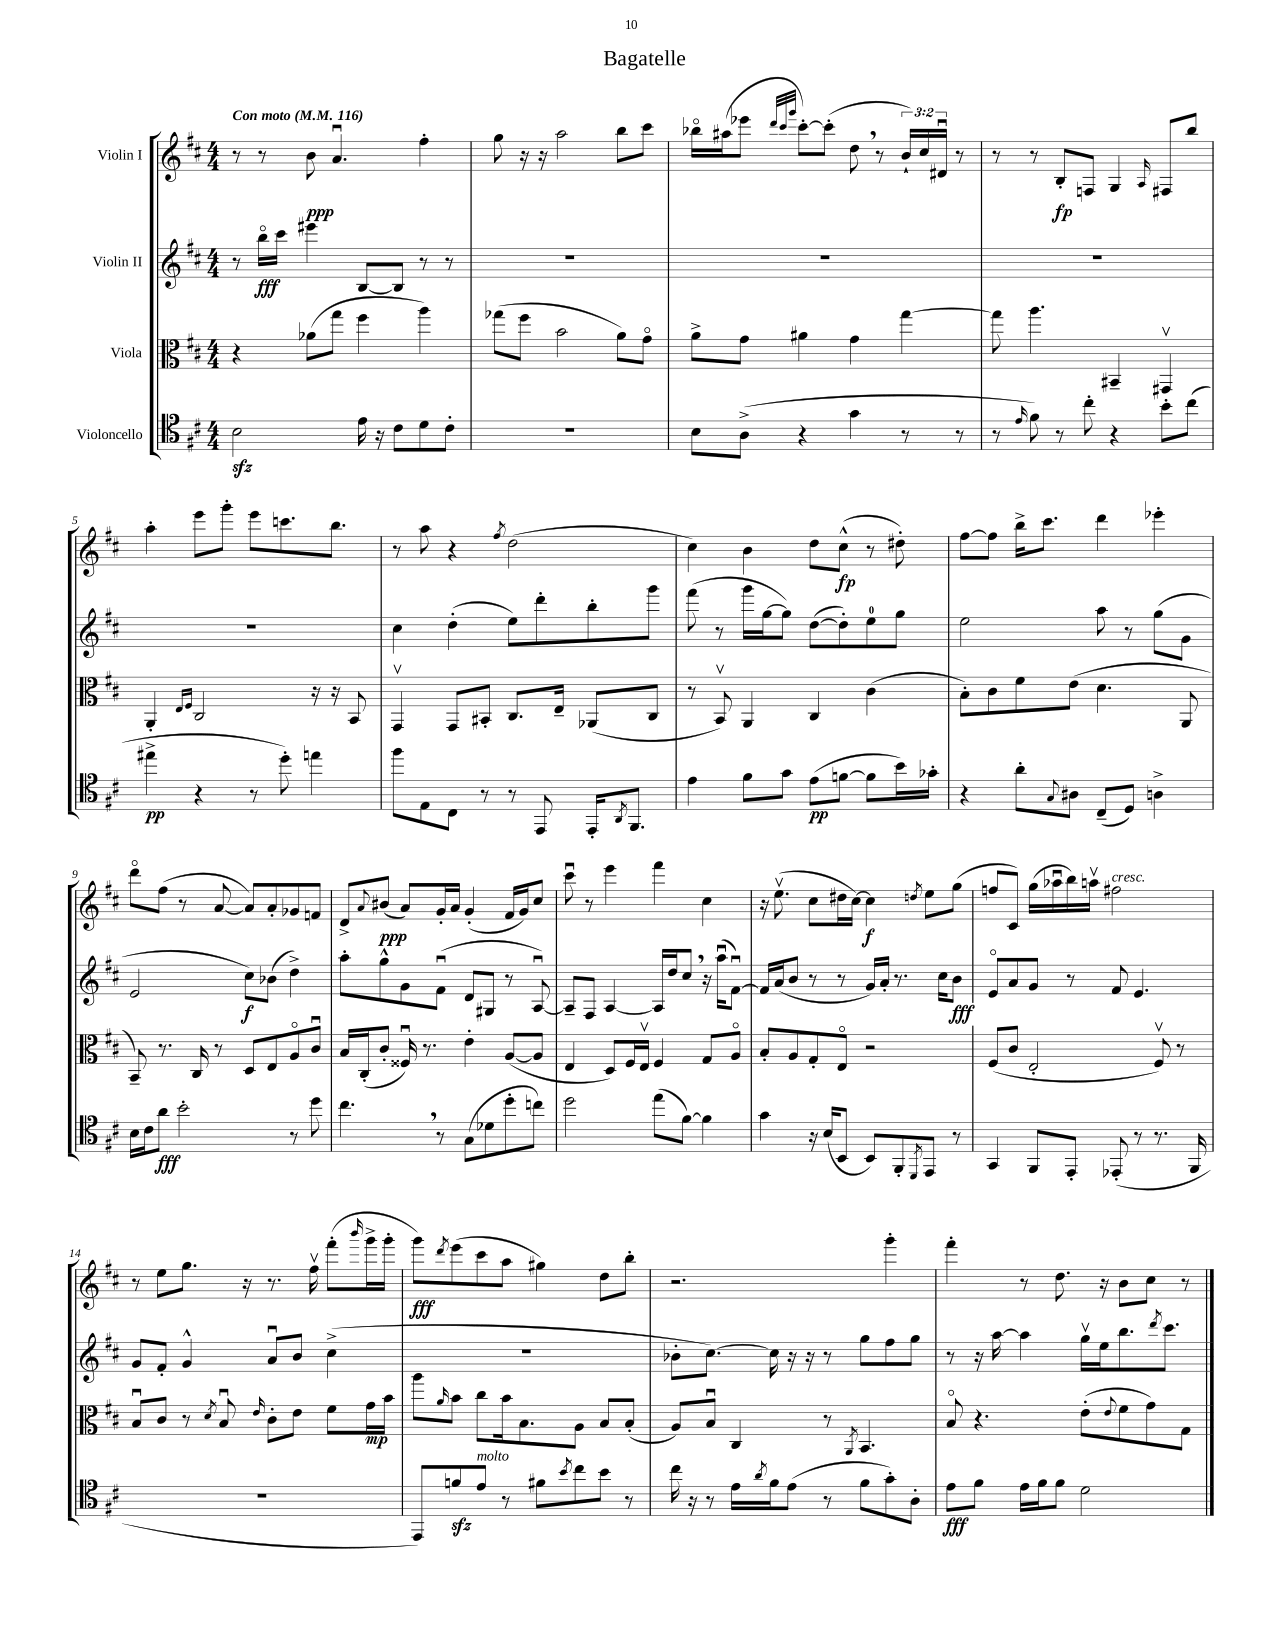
\header { title = "Bagatelle" }
<<
\new StaffGroup <<
\new Staff = "s0" \with { instrumentName = "Violin I" } {
    \clef treble \key d \major \numericTimeSignature \time 4/4 \override Staff.TupletNumber.text = #tuplet-number::calc-fraction-text \tempo "Con moto" 4 = 116
    r8 r8 b'8\ppp a'4.\downbow fis''4-. |
    g''8 r16 r16 a''2 b''8 cis'''8 |
    bes''16\flageolet ais''16( ees'''8 \grace { d'''32 cis'''32 g'''32 } cis'''8~-.) cis'''8-.( d''8 \breathe r8 \tuplet 3/2 { b'16-!) cis''16 dis'16\downbow } r8 |
    r8 r8 b8-.\fp f8 g4 \grace { a16 } fis8 b''8 |
    a''4-. e'''8 g'''8-. e'''8 c'''8. b''8. |
    r8 a''8 r4 \acciaccatura { fis''8 } d''2( |
    cis''4) b'4 d''8 cis''8-^\fp( r8 dis''8-.) |
    fis''8~ fis''8 b''16-> cis'''8. d'''4 ees'''4-. |
    d'''8\flageolet fis''8( r8 a'8~ a'8) a'8-. ges'8 f'8 |
    d'8-> \appoggiatura { a'8 } bis'8\ppp( a'8) g'16-. a'16 g'4-.( fis'16 g'16) cis''8 |
    cis'''8\downbow r8 e'''4 fis'''4 cis''4 |
    r16 e''8.\upbow( cis''8 dis''16 cis''16~) cis''4\f \acciaccatura { d''8 } e''8 g''8( |
    f''8 cis'8) g''16( aes''16\downbow b''16) a''16\upbow fis''2^\markup { \italic "cresc." } |
    r8 e''8 g''8. r16 r8. fis''16\upbow fis'''8-.( \grace { b'''16 } g'''16-> g'''16-. |
    g'''8\fff) \acciaccatura { d'''8 } e'''8( cis'''8 a''8 gis''4) d''8 b''8-. |
    r2. g'''4-. |
    fis'''4-. r8 d''8. r16 b'8 cis''8 r8 \bar "|." |
}
\new Staff = "s1" \with { instrumentName = "Violin II" } {
    \clef treble \key d \major \numericTimeSignature \time 4/4
    r8 b''16\flageolet\fff cis'''16 eis'''4 b8~ b8 r8 r8 |
    R1 |
    R1 |
    R1 |
    R1 |
    cis''4 d''4-.( e''8) d'''8-. b''8-. g'''8 |
    fis'''8( r8 g'''16 g''16~ g''8) d''8~( d''8-.) e''8-0 g''8 |
    e''2 a''8 r8 g''8( g'8 |
    e'2 cis''8\f) bes'8( d''4->) |
    a''8-. g''8-^ g'8 fis'8\downbow( d'8 gis8 r8 a8~\downbow) |
    a8-- fis8 a4~ a16 d''16 cis''8 \breathe r16 a''16\downbow( fis'8~\downbow) |
    fis'16 a'16( b'8 r8 r8 g'16) a'16-. r8. cis''16 b'8\fff |
    e'8\flageolet a'8 g'8 r8 fis'8 e'4. |
    g'8 fis'8-. g'4-^ a'8\downbow b'8 cis''4->( |
    R1 |
    bes'8-. cis''8.~) cis''16 r16 r16 r8 g''8 fis''8 g''8 |
    r8 r16 a''16~ a''4 g''16\upbow e''16 b''8. \acciaccatura { d'''8 } cis'''8. \bar "|." |
}
\new Staff = "s2" \with { instrumentName = "Viola" } {
    \clef alto \key d \major \numericTimeSignature \time 4/4
    r4 aes'8( g''8 fis''4 a''4) |
    ges''8( fis''8 b'2 a'8) g'8\flageolet |
    a'8-> g'8 ais'4 g'4 g''4~ |
    g''8 a''4. bis,4-- gis,4\upbow |
    a,4-. \grace { e16 fis16 } cis2 r16 r16 b,8 |
    g,4\upbow g,8 bis,8-. cis8. e16-- aes,8( cis8 |
    r8 b,8\upbow) a,4 cis4 cis'4( |
    b8-.) cis'8 fis'8 e'8( d'4. a,8 |
    b,8--) r8. cis16 r8 d8 e8 a8\flageolet cis'8\downbow |
    b16 cis16-.( cis'8-. fisis16\downbow) r8. e'4-. a8~( a8 |
    e4 d8) fis16 e16\upbow fis4 g8 a8\flageolet |
    b8-. a8 g8-. e8\flageolet r2 |
    fis8( cis'8 e2-. fis8\upbow) r8 |
    b8\downbow cis'8 r8 \acciaccatura { d'8 } b8\downbow \grace { e'16 } cis'8-. e'8 fis'8 g'16\mp b'16 |
    a''8 \grace { a'16 } b'8 cis''8 b'16 b8. a8 b8 b8-.( |
    a8) b8\downbow cis4 r8 \acciaccatura { a,8 } b,4. |
    b8\flageolet r4. e'8-.( \appoggiatura { e'8 } fis'8 g'8) g8 \bar "|." |
}
\new Staff = "s3" \with { instrumentName = "Violoncello" } {
    \clef tenor \key d \major \numericTimeSignature \time 4/4
    b2\sfz e'16 r16 cis'8 d'8 cis'8-. |
    R1 |
    b8 a8->( r4 g'4 r8 r8 |
    r8 \grace { e'16 } fis'8) r8 cis''8-. r4 b'8-. cis''8( |
    eis''4->\pp r4 r8 d''8-.) e''4 |
    fis''8 e8 cis8 r8 r8 e,8 e,16-. \acciaccatura { a,8 } fis,8. |
    e'4 fis'8 g'8 e'8\pp( f'8~ f'8 b'16) ges'16-. |
    r4 a'8-. \appoggiatura { g8 } ais8 cis8--( d8) a4-> |
    b16 cis'16 a'8\fff b'2-. r8 d''8 |
    cis''4. \breathe r8 g8( des'8 d''8-. c''8) |
    d''2 e''8( fis'8~) fis'4 |
    g'4 r16 b16( b,8 b,8) fis,8-. \acciaccatura { d,8 } e,8 r8 |
    g,4 fis,8 e,8-. ees,8-.( r8 r8. fis,16 |
    R1 |
    e,8) f'8\sfz e'8^\markup { \italic "molto" } r8 fis'8 \acciaccatura { b'8 } cis''8 b'8 r8 |
    cis''16 r16 r8 e'16 \acciaccatura { a'8 } fis'16 e'8( r8 fis'8 g'8-.) a8-. |
    e'8\fff fis'8 e'16 fis'16 fis'8 d'2 \bar "|." |
}
>>
>>
